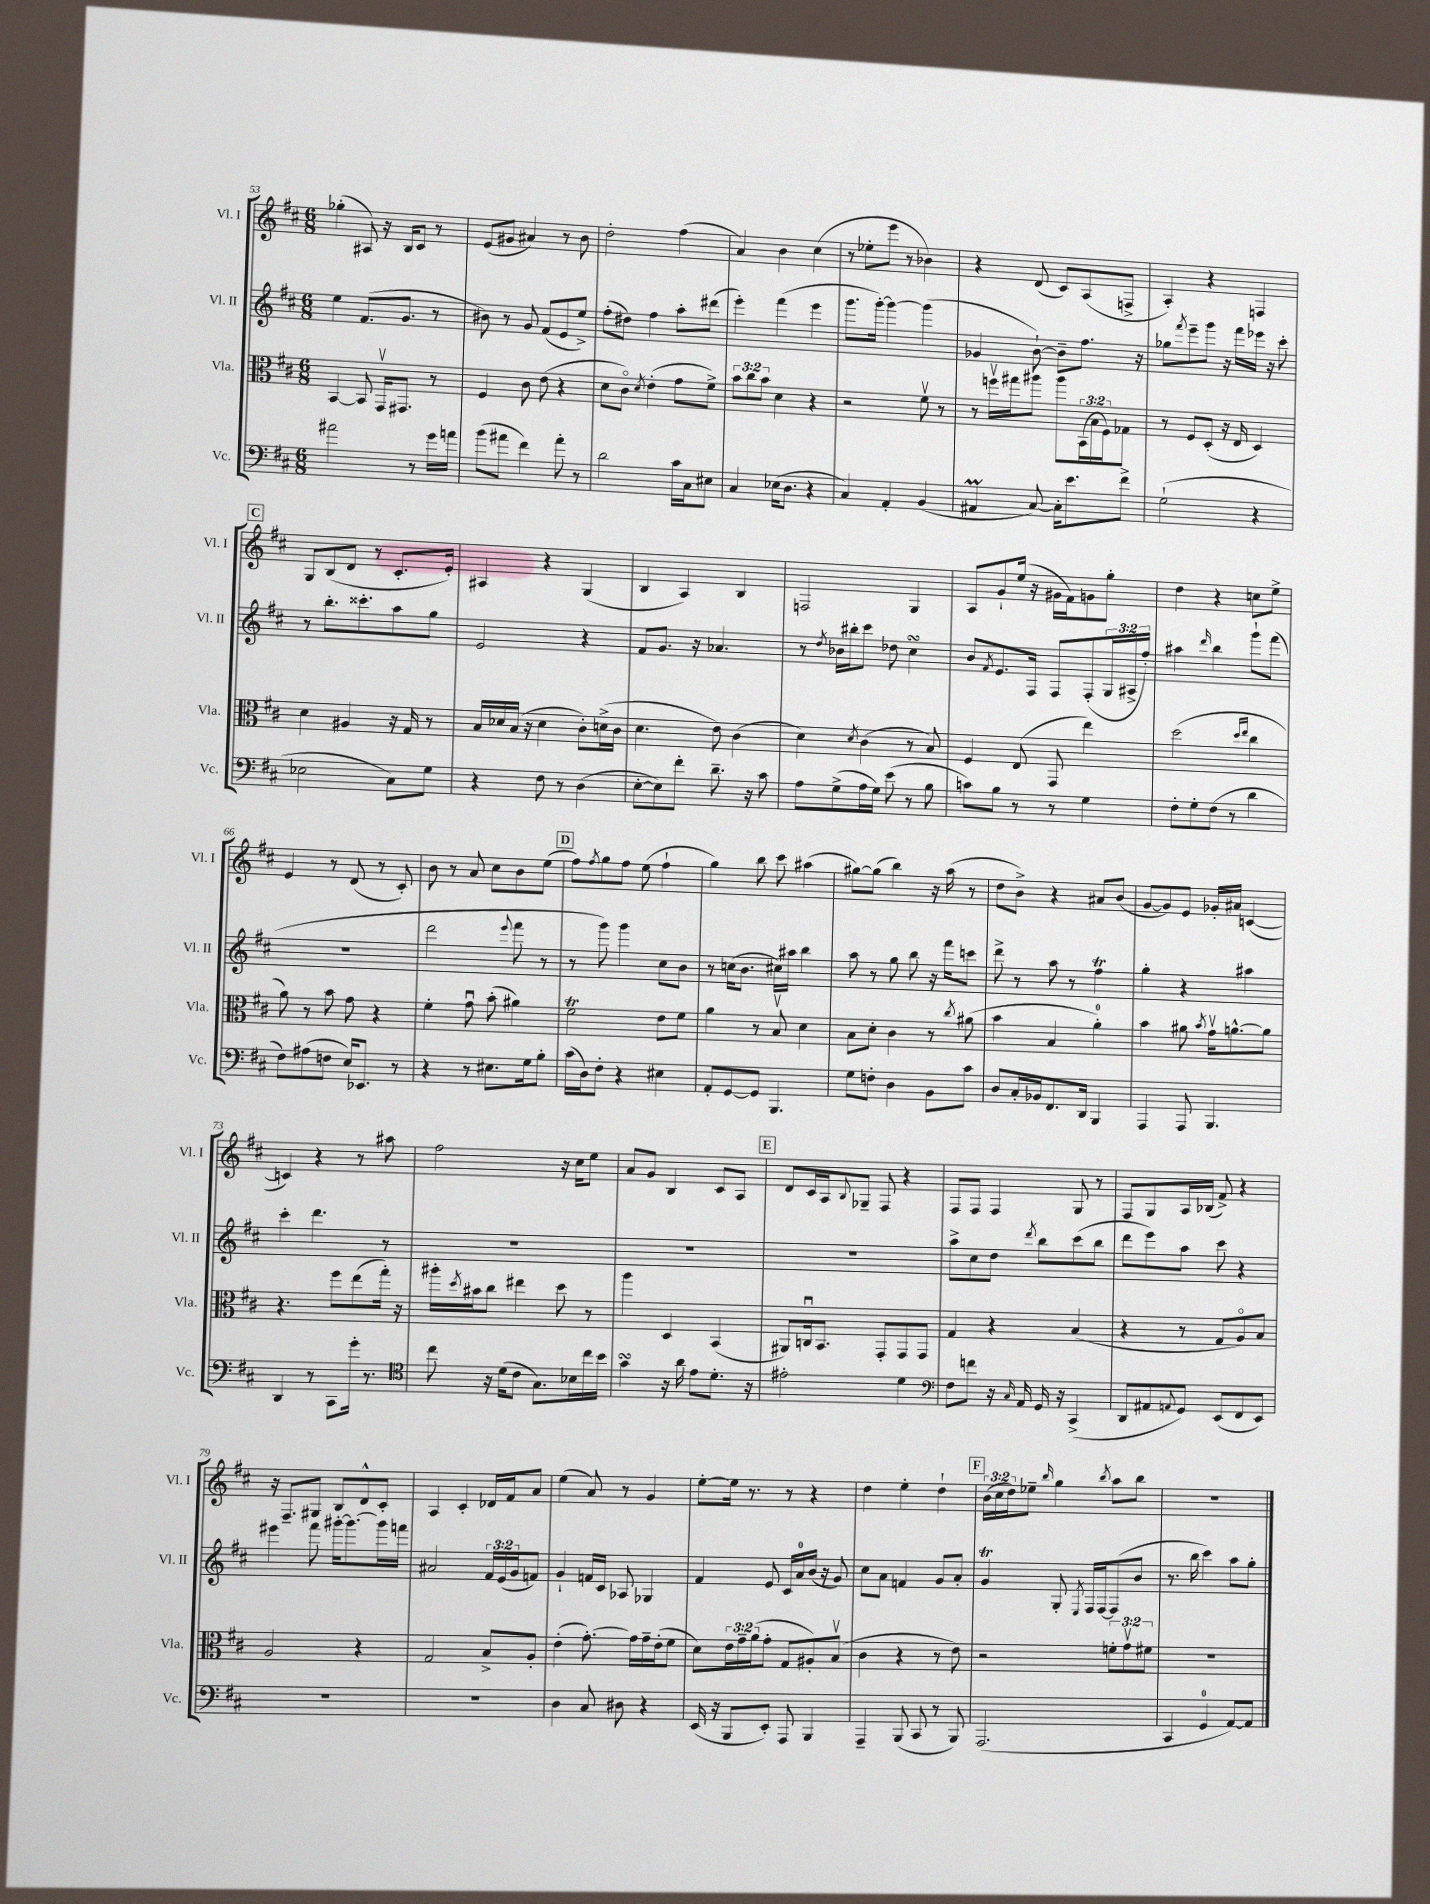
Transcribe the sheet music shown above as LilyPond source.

<<
\new StaffGroup <<
\new Staff = "s0" \with { instrumentName = "Vl. I" shortInstrumentName = "Vl. I" } {
    \clef treble \key d \major \numericTimeSignature \time 6/8 \override Staff.TupletNumber.text = #tuplet-number::calc-fraction-text
    ges''4-.( ais8) r16 b16 cis'8 r8 |
    e'8( gis'8 ais'4) r8 b'8 |
    d''2-. fis''4( |
    a'4) b'4 cis''4( |
    r8 ees''8-. e'''8 r8 bes'4) |
    r4 d'8( cis'8) a8( f8-> |
    a4-.) r4 f4 |
    \mark \markup { \box "C" } g8 b8( d'8 r8 cis'8.-. e'16-.) |
    ais4 r4 g4( |
    b4 a4) b4 |
    f2 g4 |
    a8 g'8-! e''16( r16 gis'16 fis'16) g'8 g''8-. |
    d''4 r4 c''8 e''8-> |
    e'4 r8 d'8( r8 cis'8-.) |
    b'8 r8 a'8 cis''8 b'8 e''8( |
    \mark \markup { \box "D" } fis''8) \acciaccatura { fis''8 } g''8 fis''8 e''8( fis''4-! |
    g''4) b''8 cis'''8 ais''4( |
    gis''8~) gis''8( b''4) r16 a''16( r8 |
    d''8 b'8->) r4 ais'8 b'8( |
    g'8~ g'8) e'8 ges'16-. ais'16 c'4~( |
    c'4) r4 r8 ais''8 |
    fis''2 r16 cis''16 e''8 |
    a'8 g'8 b4 cis'8 a8 |
    \mark \markup { \box "E" } d'8 cis'16 a16 \appoggiatura { b8 } ges8-- fis8 r4 |
    fis8 fis8 fis4 g8 r8 |
    fis8 g8 a16 bes16( fis'8->) r4 |
    r16 fis8.-- gis8 b8 d'8-^ cis'8-. |
    a4 cis'4-. des'16 fis'16 a'8 |
    e''4( a'8) r8 g'4 |
    e''8~-. e''16 r8. r8 r4 |
    d''4 e''4-. d''4-! |
    \mark \markup { \box "F" } \tuplet 3/2 { b'16( cis''16 d''16) } ees''8-- \grace { b''16 } g''4 \acciaccatura { b''8 } a''8 b''8 |
    R2. \bar "|." |
}
\new Staff = "s1" \with { instrumentName = "Vl. II" shortInstrumentName = "Vl. II" } {
    \clef treble \key d \major \numericTimeSignature \time 6/8 \override Staff.TupletNumber.text = #tuplet-number::calc-fraction-text
    e''4 fis'8.( g'8. r8 |
    bis'8) r8 g'8 fis'8( e'8 e''8->) |
    fis''8-.( dis''8) fis''4 a''8-. dis'''8( |
    e'''4-.) fis'''4( e'''4 |
    g'''8. g'''16~-.) g'''4~ g'''4( |
    ges'4 b'8~-!) b'8-- fis''8. r16 |
    ges''8 \acciaccatura { fis'''8 } e'''8-- g'''8 r16 fis'''16 ees'''16 r16 cis'''8-. |
    \mark \markup { \box "C" } r8 b''8.-. cisis'''8.-. a''8 g''8 |
    e'2 r4 |
    fis'8 g'8. r16 aes'4. |
    r8 \acciaccatura { d''8 } bes'16 bis''16-. cis'''8 des''8 cis''4\turn |
    b'8 \acciaccatura { fis'8 } e'8. fis16 fis8 fis8-.( \tuplet 3/2 { g16 ais16-> fis''16-.) } |
    ais''4 \grace { d'''16 } b''4 g'''8-! fis'''8( |
    R2. |
    d'''2 \appoggiatura { e'''8 } fis'''8 r8 |
    \mark \markup { \box "D" } r8 g'''8) g'''4 cis''8 b'8 |
    r8 c''16( b'8. cis''16) ais''16 b''4 |
    a''8 r8 g''8 b''8 r16 fis'''16 c'''8 |
    d'''8-> r8 a''8 r8 fis''4\trill |
    g''4-. r4 ais''4 |
    cis'''4-. d'''4. r8 |
    R2. |
    R2. |
    \mark \markup { \box "E" } R2. |
    a''8-> cis''8 d''8 \acciaccatura { d'''8 } b''8 cis'''8( b''8 |
    d'''8 e'''8) a''8 cis'''8 r4 |
    eis'''4 fis'''8 gis'''16~-. gis'''8.~ gis'''16 f'''16 |
    ais'2 \tuplet 3/2 { fis'16 e'16( g'16 } f'8) |
    g'4-! f'16 cis'16 aes8 ges4 |
    fis'4 e'8 cis'16 a'16-0 b'16( r16 g'8) |
    cis''8 a'8 f'4 g'8 a'8-. |
    \mark \markup { \box "F" } g'4\trill g8-. \acciaccatura { e8 } fis16 fis16~ fis8( b'8 |
    r8. b''16 cis'''4) a''8 g''8-. \bar "|." |
}
\new Staff = "s2" \with { instrumentName = "Vla." shortInstrumentName = "Vla." } {
    \clef alto \key d \major \numericTimeSignature \time 6/8 \override Staff.TupletNumber.text = #tuplet-number::calc-fraction-text
    b,4~ b,8 g,16\upbow gis,8. r8 |
    fis4 cis'8 e'8( r4 |
    d'8 cis'8\flageolet) \acciaccatura { d'8 } e'4-.( g'8 fis'8->) |
    \tuplet 3/2 { b'8 cis''8 b'8 } d'4 r4 |
    r2 fis'8\upbow r8 |
    r8 f''16\upbow gis''16 ais''8 ais''8 \tuplet 3/2 { b,16( b16 fis16) } ges8 |
    r8 fis8 d8-.( r16 e16 d4) |
    \mark \markup { \box "C" } d'4 ais4 r16 g16 r8 |
    b16 des'16 b16( r16 des'4 cis'8-.) d'16->( cis'16 |
    d'4. e'8) cis'4( |
    d'4) \acciaccatura { d'8 } cis'4( r8 b8) |
    fis4 e8( g,8 e''4) |
    d''2( \grace { d''16 e''16 } cis''4 |
    a'8) r8 b'8 g'8 r4 |
    fis'4-. g'8\downbow b'8-.( ais'4) |
    \mark \markup { \box "D" } fis'2\trill e'8 fis'8 |
    a'4 r8 b8\upbow d'4 |
    b8 d'8-. cis'4 r8 \acciaccatura { cis''8 } ais'8( |
    b'4 b4 a'4-0-.) |
    b'4 ais'8 \acciaccatura { b'8 } g'16\upbow a'8.~-^ a'8 |
    r4. fis''8 e''8( g''16-.) r16 |
    ais''16-. \acciaccatura { d''8 } bis'16 cis''8 eis''4 d''8 r8 |
    a''4 d4 b,4( |
    \mark \markup { \box "E" } ais,8) c16\downbow b,8. g,8-. g,8 g,8 |
    g4 r4 b4( |
    r4 r8 g8 a8\flageolet) b8 |
    a2 r4 |
    g2 b8-> a8-. |
    e'4-.( g'8.~-.) g'16 g'16-- e'16-.( fis'8 |
    d'8) \tuplet 3/2 { e'16 g'16-- a'16( } g'8-. g8 ais8-.) b8\upbow( |
    cis'4 r4 r8 e'8) |
    \mark \markup { \box "F" } r2 \tuplet 3/2 { f'8-. g'8\upbow fis'8 } |
    R2. \bar "|." |
}
\new Staff = "s3" \with { instrumentName = "Vc." shortInstrumentName = "Vc." } {
    \clef bass \key d \major \numericTimeSignature \time 6/8
    ais'2 r8 g'16 a'16 |
    b'8( ais'8 fis'4) ais'8-. r8 |
    d'2 cis'16 cis16 eis8 |
    cis4 ees16( d8. r4 |
    cis4) a,4-. b,4( |
    ais,4\prall cis8~) cis16-. e'8. fis'8-> |
    g2-!( r4 |
    \mark \markup { \box "C" } ees2 cis8) g8 |
    r4 fis8 r8 d4( |
    e8~-. e8) fis'8-. d'8.-- r16 cis'8 |
    a8 g8->( a16 g16) e'8( r8 b8 |
    c'8) b8 r8 r8 g4 |
    fis8-. g8-. fis8( r8 d'4 |
    fis8) ais8( f8 e16) ees,8. r8 |
    r4 r8 eis8. g16 b8-. |
    \mark \markup { \box "D" } cis'16( d16) fis8-. r4 eis4 |
    a,8-. g,8~ g,8 b,,4. |
    g8 f8-. d4 b,8 cis'8 |
    d8 cis16-. bes,16 fis,8. d,16 b,,4 |
    a,,4 a,,8 b,,4. |
    d,4 r8 cis,8 g'16-. r8. |
    \clef tenor cis''8 r16 d'16( cis'8 g8.) bes16 cis''16 b'16 |
    g'4\turn r16 a'16 e'8 d'8.-. r16 |
    \mark \markup { \box "E" } eis'2-. d'4 |
    \clef bass fis8 f'8 r16 \grace { cis16 } a,16 g,16 r16 cis,4->( |
    d,8 ais,8 \appoggiatura { a,8 } g,8) e,8( fis,8 e,8) |
    R2. |
    R2. |
    d4 cis8 dis8 r4 |
    e,16( r16 b,,8 e,8-.) a,,8 b,,4 |
    a,,4-- b,,8( cis,8 r8 b,,8) |
    \mark \markup { \box "F" } a,,2.( |
    cis,4 g,4-0 a,8~) a,8 \bar "|." |
}
>>
>>
\layout { \context { \Score currentBarNumber = #53 } }
